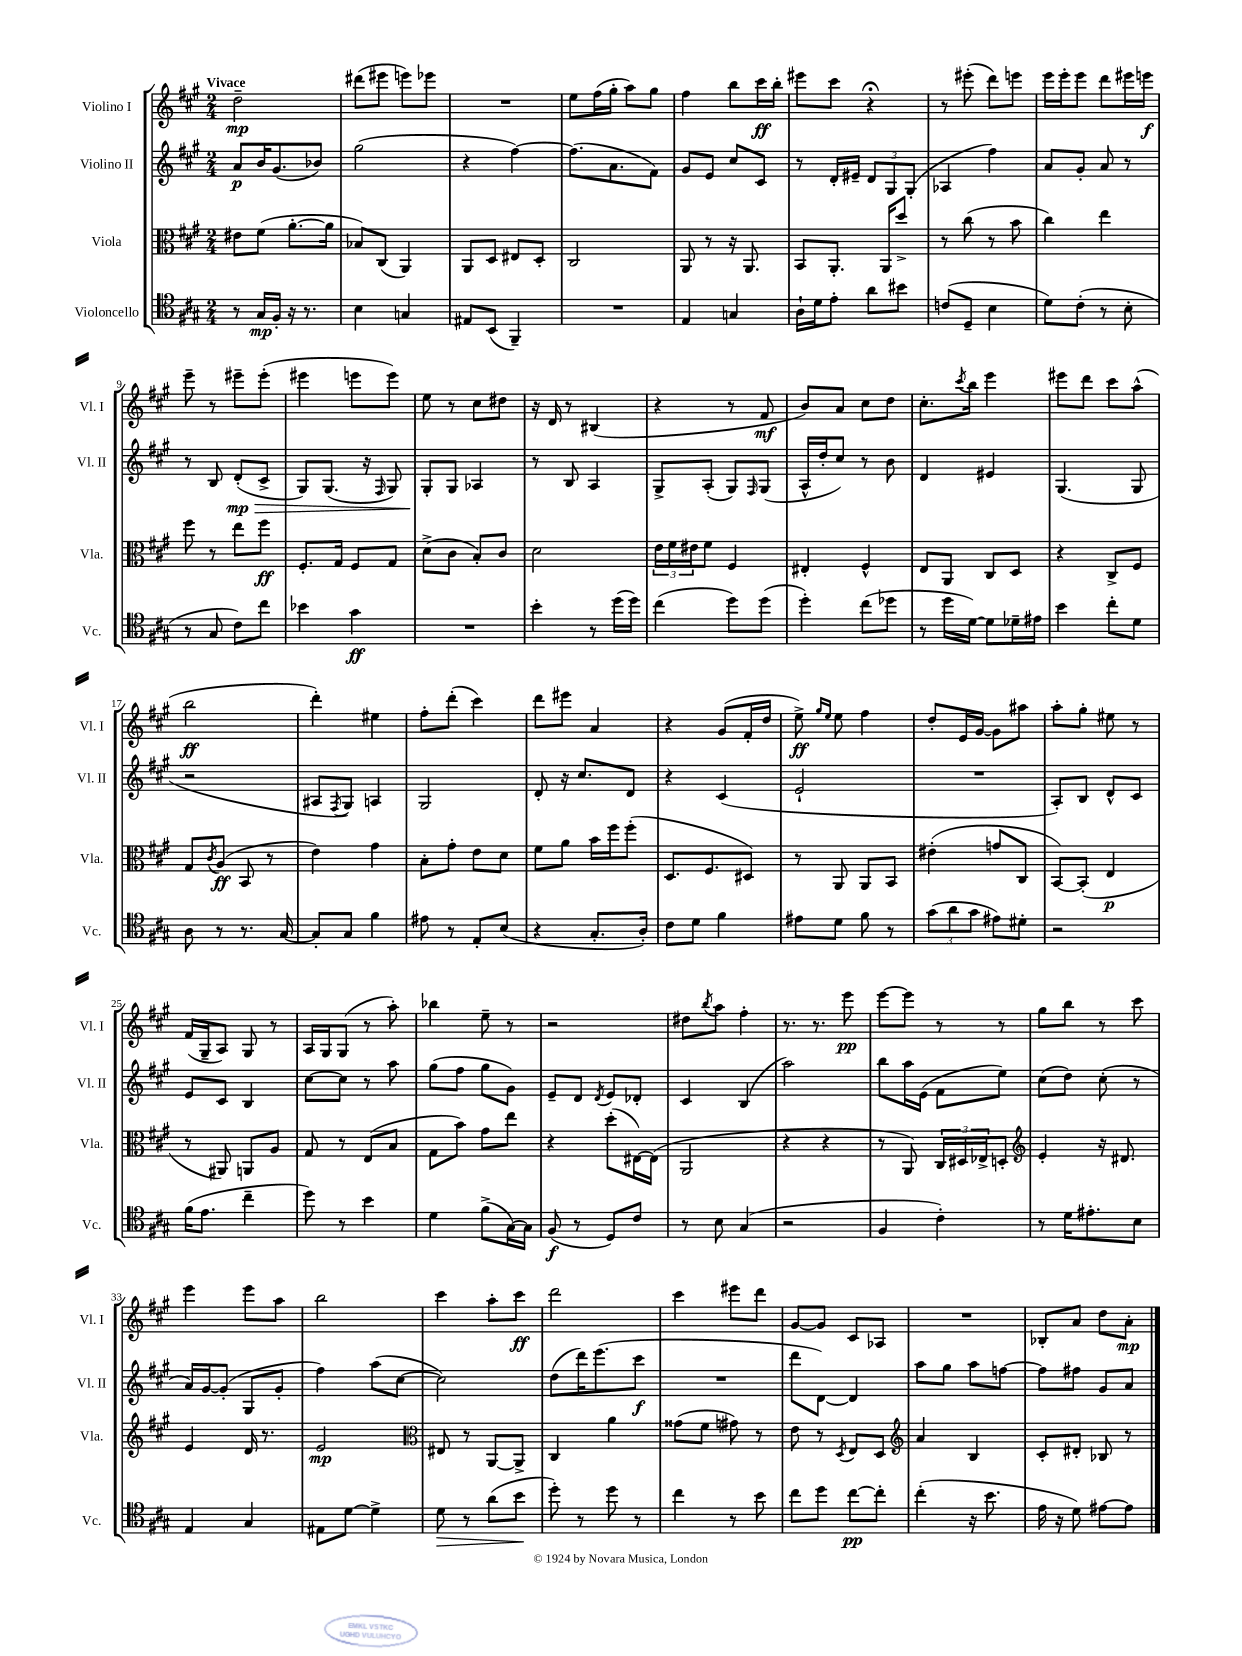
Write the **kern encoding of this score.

**kern	**dynam	**kern	**dynam	**kern	**dynam	**kern	**dynam
*part4	*part4	*part3	*part3	*part2	*part2	*part1	*part1
*staff4	*staff4	*staff3	*staff3	*staff2	*staff2	*staff1	*staff1
*I"Violoncello	*	*I"Viola	*	*I"Violino II	*	*I"Violino I	*
*I'Vc.	*	*I'Vla.	*	*I'Vl. II	*	*I'Vl. I	*
*clefC4	*	*clefC3	*	*clefG2	*	*clefG2	*
*k[f#c#g#]	*	*k[f#c#g#]	*	*k[f#c#g#]	*	*k[f#c#g#]	*
*M2/4	*	*M2/4	*	*M2/4	*	*M2/4	*
=1	=1	=1	=1	=1	=1	=1	=1
!	!	!	!	!	!	!LO:TX:a:B:t=Vivace	!
8r	.	8e#X\L	.	8a/L	p	2dd~\	mp
16G#/LL	mp	(8f#\J	.	16b/K	.	.	.
16F#'/JJ	.	.	.	(8.g#/	.	.	.
16r	.	[8.a'\L	.	.	.	.	.
8.r	.	.	.	.	.	.	.
.	.	.	.	8b-X/J)	.	.	.
.	.	16a\Jk]	.	.	.	.	.
=2	=2	=2	=2	=2	=2	=2	=2
4B\	.	8B-X/L)	.	(2gg#\	.	(8ddd#X\L	.
.	.	(8C#/J	.	.	.	8eee#X\J	.
4Gn/	.	4AA/)	.	.	.	8eeen\L)	.
.	.	.	.	.	.	8eee-X\J	.
=3	=3	=3	=3	=3	=3	=3	=3
8E#X/L	.	8AA/L	.	4r	.	2r	.
(8BB/J	.	8D/J	.	.	.	.	.
4FF#~/)	.	8E#X/L	.	[4ff#\)	.	.	.
.	.	8D'/J	.	.	.	.	.
=4	=4	=4	=4	=4	=4	=4	=4
2r	.	2C#/	.	(8.ff#\L]	.	8ee\L	.
.	.	.	.	.	.	(16ff#\L	.
.	.	.	.	8.a\	.	16gg#'\JJ	.
.	.	.	.	.	.	8aa\L)	.
.	.	.	.	8f#\J)	.	8gg#\J	.
=5	=5	=5	=5	=5	=5	=5	=5
4E/	.	8AA/	.	8g#/L	.	4ff#\	.
.	.	8r	.	8e/J	.	.	.
4Gn/	.	16r	.	8cc#/L	.	8bb\L	.
.	.	8.AA/	.	.	.	.	.
.	.	.	.	8c#/J	.	16ccc#\L	ff
.	.	.	.	.	.	16bb'\JJ	.
=6	=6	=6	=6	=6	=6	=6	=6
16A`\LL	.	8BB/L	.	8r	.	8eee#X\L	.
16d\J	.	.	.	.	.	.	.
8e'\J	.	8.AA'/J	.	16d'/LL	.	8ccc#\J	.
.	.	.	.	16e#X~/JJ	.	.	.
8a\L	.	.	.	12d/L	.	4r;<	.
.	.	16AA/KL	.	.	.	.	.
.	.	.	.	12G#/	.	.	.
8b#X\J	.	8dd^/J	.	.	.	.	.
.	.	.	.	(12G#'/J	.	.	.
=7	=7	=7	=7	=7	=7	=7	=7
(8cn/L	.	8r	.	4A-X/	.	8r	.
8D~/J	.	(8cc#\	.	.	.	(8eee#X'\	.
4B\	.	8r	.	4ff#\)	.	8ddd\L)	.
.	.	8b\	.	.	.	8eeen\J	.
=8	=8	=8	=8	=8	=8	=8	=8
8d\L)	.	4cc#\)	.	8a/L	.	16eee\LL	.
.	.	.	.	.	.	16eee'\J	.
(8c#'\J	.	.	.	8g#'/J	.	8eee\J	.
8r	.	4ee\	.	8a/	.	8ddd\L	.
8B'\	.	.	.	8r	.	16eee#X\L	.
.	.	.	.	.	.	16eeen\JJ	f
!!LO:LB:g=z
=9	=9	=9	=9	=9	=9	=9	=9
8r	.	8ff#\	.	8r	.	8eee~\	.
8G#/	.	8r	.	8B/	.	8r	.
!	!	!	!	!	!LO:HP:b	!	!
8c#\L)	.	8ee\L	.	(8d'/L	> mp	8eee#X~\L	.
8cc#\J	.	8ff#\J	ff	8c#^/J	.	(8eee#'\J	.
=10	=10	=10	=10	=10	=10	=10	=10
4b-X\	.	8.F#'/L	.	8G#/L)	.	4eee#X\	.
.	.	.	.	(8.G#/J	.	.	.
.	.	16G#/Jk	.	.	.	.	.
4g#\	ff	8F#/L	.	.	.	8eeen\L	.
.	.	.	.	16r	.	.	.
.	.	.	.	16qqF#/	.	.	.
.	.	8G#/J	.	8G#/)	.	8eee\J)	.
=11	=11	=11	=11	=11	=11	=11	=11
2r	.	(8d^\L	.	8G#'/L	.	8ee\	.
.	.	8c#\J	.	8G#/J	]	8r	.
.	.	8B'/L)	.	4A-X/	.	8cc#\L	.
.	.	8c#/J	.	.	.	8dd#X\J	.
=12	=12	=12	=12	=12	=12	=12	=12
4b'\	.	2d\	.	8r	.	16r	.
.	.	.	.	.	.	16d/	.
.	.	.	.	8B/	.	8r	.
8r	.	.	.	4A/	.	(4B#X/	.
(16dd\LL	.	.	.	.	.	.	.
16dd\JJ)	.	.	.	.	.	.	.
=13	=13	=13	=13	=13	=13	=13	=13
(4cc#\	.	24e\LL	.	8G#^/L	.	4r	.
.	.	24f#\	.	.	.	.	.
.	.	24e#X\J	.	.	.	.	.
.	.	8f#\J	.	(8A'/J	.	.	.
8dd\L)	.	4F#/	.	8G#/L)	.	8r	.
.	.	.	.	16qqF#/	.	.	.
(8dd\J	.	.	.	(8G#/J	.	8f#/	mf
=14	=14	=14	=14	=14	=14	=14	=14
4dd'\)	.	4E#X'/	.	16A^^/LL	.	8b/L)	.
.	.	.	.	16dd'/J	.	.	.
.	.	.	.	8cc#/J)	.	8a/J	.
(8cc#\L	.	4F#^^/	.	8r	.	8cc#\L	.
8dd-X\J	.	.	.	8b\	.	8dd\J	.
=15	=15	=15	=15	=15	=15	=15	=15
8r	.	8E/L	.	4d/	.	8.cc#'\L	.
16dd\LL	.	8AA/J	.	.	.	.	.
.	.	.	.	.	.	8qccc#/	.
[16d\JJ)	.	.	.	.	.	16bb\Jk	.
8d\L]	.	8C#/L	.	4e#X/	.	4eee\	.
16d-X~\L	.	8D/J	.	.	.	.	.
16e#X\JJ	.	.	.	.	.	.	.
=16	=16	=16	=16	=16	=16	=16	=16
4b\	.	4r	.	(4.G#/	.	8eee#X\L	.
.	.	.	.	.	.	8ddd\J	.
8cc#'\L	.	8C#^/L	.	.	.	8ccc#\L	.
8d\J	.	8F#/J	.	8G#/	.	(8aa^^\J	.
!!LO:LB:g=z
=17	=17	=17	=17	=17	=17	=17	=17
8A\	.	8G#/L	.	2r	.	2bb\	ff
.	.	8qc#/	.	.	.	.	.
8r	.	(8A/J	ff	.	.	.	.
8.r	.	8BB/	.	.	.	.	.
.	.	8r	.	.	.	.	.
[16G#/	.	.	.	.	.	.	.
=18	=18	=18	=18	=18	=18	=18	=18
8G#'/L]	.	4e\)	.	8A#X/L	.	4ddd'\)	.
.	.	.	.	8qF#/	.	.	.
8G#/J	.	.	.	8G#/J)	.	.	.
4f#\	.	4g#\	.	4An/	.	4ee#X\	.
=19	=19	=19	=19	=19	=19	=19	=19
8e#X\	.	8B'\L	.	2G#/	.	8ff#'\L	.
8r	.	8g#'\J	.	.	.	(8ddd'\J	.
8E'/L	.	8e\L	.	.	.	4ccc#\)	.
(8B/J	.	8d\J	.	.	.	.	.
=20	=20	=20	=20	=20	=20	=20	=20
4r	.	8f#\L	.	8d'/	.	8ddd\L	.
.	.	8a\J	.	16r	.	8eee#X\J	.
.	.	.	.	8.cc#/L	.	.	.
8.G#'/L	.	16b\LL	.	.	.	4a/	.
.	.	16ff#\J	.	.	.	.	.
.	.	(8ff#'\J	.	8d/J	.	.	.
16A'/Jk)	.	.	.	.	.	.	.
=21	=21	=21	=21	=21	=21	=21	=21
8c#\L	.	8.D/L	.	4r	.	4r	.
8d\J	.	.	.	.	.	.	.
.	.	8.F#/	.	.	.	.	.
4f#\	.	.	.	(4c#/	.	(8g#/L	.
.	.	8D#X/J)	.	.	.	16f#'/L	.
.	.	.	.	.	.	16dd/JJ	.
=22	=22	=22	=22	=22	=22	=22	=22
8e#X\L	.	8r	.	2e`/	.	8ee^\)	ff
.	.	.	.	.	.	16qqgg#/LL	.
.	.	.	.	.	.	16qqee/JJ	.
8d\J	.	8AA/	.	.	.	8ee\	.
8f#\	.	8AA/L	.	.	.	4ff#\	.
8r	.	8BB/J	.	.	.	.	.
=23	=23	=23	=23	=23	=23	=23	=23
(12g#\L	.	(4e#X'\	.	2r	.	8dd'/L	.
12a\	.	.	.	.	.	.	.
.	.	.	.	.	.	16e/L	.
12g#\J	.	.	.	.	.	.	.
.	.	.	.	.	.	[16g#/JJ	.
8e#X\L)	.	8gn/L	.	.	.	8g#\L]	.
8d#X'\J	.	8C#/J	.	.	.	8aa#X\J	.
=24	=24	=24	=24	=24	=24	=24	=24
2r	.	[8BB/L)	.	8A'/L)	.	8aa'\L	.
.	.	(8BB'/J]	.	8B/J	.	8gg#'\J	.
.	.	4E/	p	8d^^/L	.	8ee#X\	.
.	.	.	.	8c#/J	.	8r	.
!!LO:LB:g=z
=25	=25	=25	=25	=25	=25	=25	=25
(16f#\KL	.	8r	.	8e/L	.	(16f#/LL	.
8.e\J	.	.	.	.	.	16G#~/J	.
.	.	8AA#X/)	.	8c#/J	.	8A/J)	.
4cc#~\	.	8AAn/L	.	4B/	.	8G#/	.
.	.	8A/J	.	.	.	8r	.
=26	=26	=26	=26	=26	=26	=26	=26
8dd\)	.	8G#/	.	[8cc#\L	.	16A/LL	.
.	.	.	.	.	.	16G#/J	.
8r	.	8r	.	8cc#\J]	.	(8G#/J	.
4b\	.	(8E/L	.	8r	.	8r	.
.	.	8B/J	.	8aa\	.	8aa'\)	.
=27	=27	=27	=27	=27	=27	=27	=27
4d\	.	8G#\L	.	(8gg#\L	.	4bb-X\	.
.	.	8b\J)	.	8ff#\J	.	.	.
(8f#^\L	.	8g#\L	.	8gg#\L	.	8ee~\	.
[16G#\L)	.	8ee\J	.	8g#\J)	.	8r	.
16G#\JJ]	.	.	.	.	.	.	.
=28	=28	=28	=28	=28	=28	=28	=28
(8F#/	f	4r	.	8e~/L	.	2r	.
8r	.	.	.	8d/J	.	.	.
.	.	.	.	8qd/	.	.	.
8D/L)	.	(8dd'\L	.	8e/L	.	.	.
8c#/J	.	[16E#X\L)	.	8d-X'/J	.	.	.
.	.	(16E#\JJ]	.	.	.	.	.
=29	=29	=29	=29	=29	=29	=29	=29
8r	.	2AA/	.	4c#/	.	8dd#X\L	.
.	.	.	.	.	.	8qbb/	.
8B\	.	.	.	.	.	8aa\J	.
(4G#/	.	.	.	(4B/	.	4ff#'\	.
=30	=30	=30	=30	=30	=30	=30	=30
2r	.	4r	.	2aa\)	.	8.r	.
.	.	.	.	.	.	8.r	.
.	.	4r	.	.	.	.	.
.	.	.	.	.	.	8eee\	pp
=31	=31	=31	=31	=31	=31	=31	=31
4F#/	.	8r	.	8bb\L	.	[8eee\L	.
.	.	8AA/)	.	16aa\L	.	8eee\J]	.
.	.	.	.	(16e\JJ	.	.	.
4c#'\)	.	24C#/LL	.	8f#\L	.	8r	.
.	.	24D#X/	.	.	.	.	.
.	.	24E-X^/J	.	.	.	.	.
.	.	8Dn'/J	.	8ee\J)	.	8r	.
=32	=32	=32	=32	=32	=32	=32	=32
*	*	*clefG2	*	*	*	*	*
8r	.	4e'/	.	(8cc#\L	.	8gg#\L	.
16d\KL	.	.	.	8dd\J)	.	8bb\J	.
8.e#X'\	.	.	.	.	.	.	.
.	.	16r	.	(8cc#'\	.	8r	.
.	.	8.d#X/	.	.	.	.	.
8B\J	.	.	.	8r	.	8ccc#\	.
!!LO:LB:g=z
=33	=33	=33	=33	=33	=33	=33	=33
4E/	.	4e/	.	16a/LL)	.	4eee\	.
.	.	.	.	[16g#/J	.	.	.
.	.	.	.	(8g#'/J]	.	.	.
4G#/	.	16d/	.	8G#/L	.	8eee\L	.
.	.	8.r	.	.	.	.	.
.	.	.	.	8g#'/J	.	8aa\J	.
=34	=34	=34	=34	=34	=34	=34	=34
8E#X\L	.	2e/	mp	4ff#\)	.	2bb\	.
[8d\J	.	.	.	.	.	.	.
4d^\]	.	.	.	(8aa\L	.	.	.
.	.	.	.	[8cc#\J	.	.	.
=35	=35	=35	=35	=35	=35	=35	=35
*	*	*clefC3	*	*	*	*	*
!	!LO:HP:b	!	!	!	!	!	!
8d\	>	8E#X/	.	2cc#\])	.	4ccc#\	.
8r	.	8r	.	.	.	.	.
(8a\L	.	[8AA/L	.	.	.	8aa'\L	.
8b\J	.	8AA^/J]	.	.	.	8ccc#\J	ff
.	]	.	.	.	.	.	.
=36	=36	=36	=36	=36	=36	=36	=36
8dd'\)	.	4C#/	.	(8dd\L	.	2ddd\	.
8r	.	.	.	16ddd\K)	.	.	.
.	.	.	.	(8.eee\	.	.	.
8dd\	.	4a\	.	.	.	.	.
8r	.	.	.	8ccc#\J	f	.	.
=37	=37	=37	=37	=37	=37	=37	=37
4cc#\	.	(8g##X\L	.	2r	.	4ccc#\	.
.	.	8f#\J	.	.	.	.	.
8r	.	8g#X\)	.	.	.	8eee#X\L	.
8b\	.	8r	.	.	.	8ddd\J	.
=38	=38	=38	=38	=38	=38	=38	=38
8cc#\L	.	8e\	.	8ddd\L	.	[8g#/L	.
8dd\J	.	8r	.	[8d\J)	.	8g#/J]	.
.	.	8qD/	.	.	.	.	.
[8cc#\L	pp	8E/L	.	4d/]	.	8c#/L	.
8cc#'\J]	.	8D/J	.	.	.	8A-X/J	.
=39	=39	=39	=39	=39	=39	=39	=39
*	*	*clefG2	*	*	*	*	*
(4cc#'\	.	4a/	.	8aa\L	.	2r	.
.	.	.	.	8gg#\J	.	.	.
16r	.	4B/	.	8aa\L	.	.	.
8.b\	.	.	.	.	.	.	.
.	.	.	.	[8ffn\J	.	.	.
=40	=40	=40	=40	=40	=40	=40	=40
16e\	.	8c#'/L	.	8ff\L]	.	8B-X'/L	.
16r	.	.	.	.	.	.	.
8d\)	.	8d#X'/J	.	8ff#X\J	.	8a/J	.
[8e#X\L	.	8B-X/	.	8g#/L	.	8dd\L	.
8e#\J]	.	8r	.	8a/J	.	8a'\J	mp
==	==	==	==	==	==	==	==
*-	*-	*-	*-	*-	*-	*-	*-
